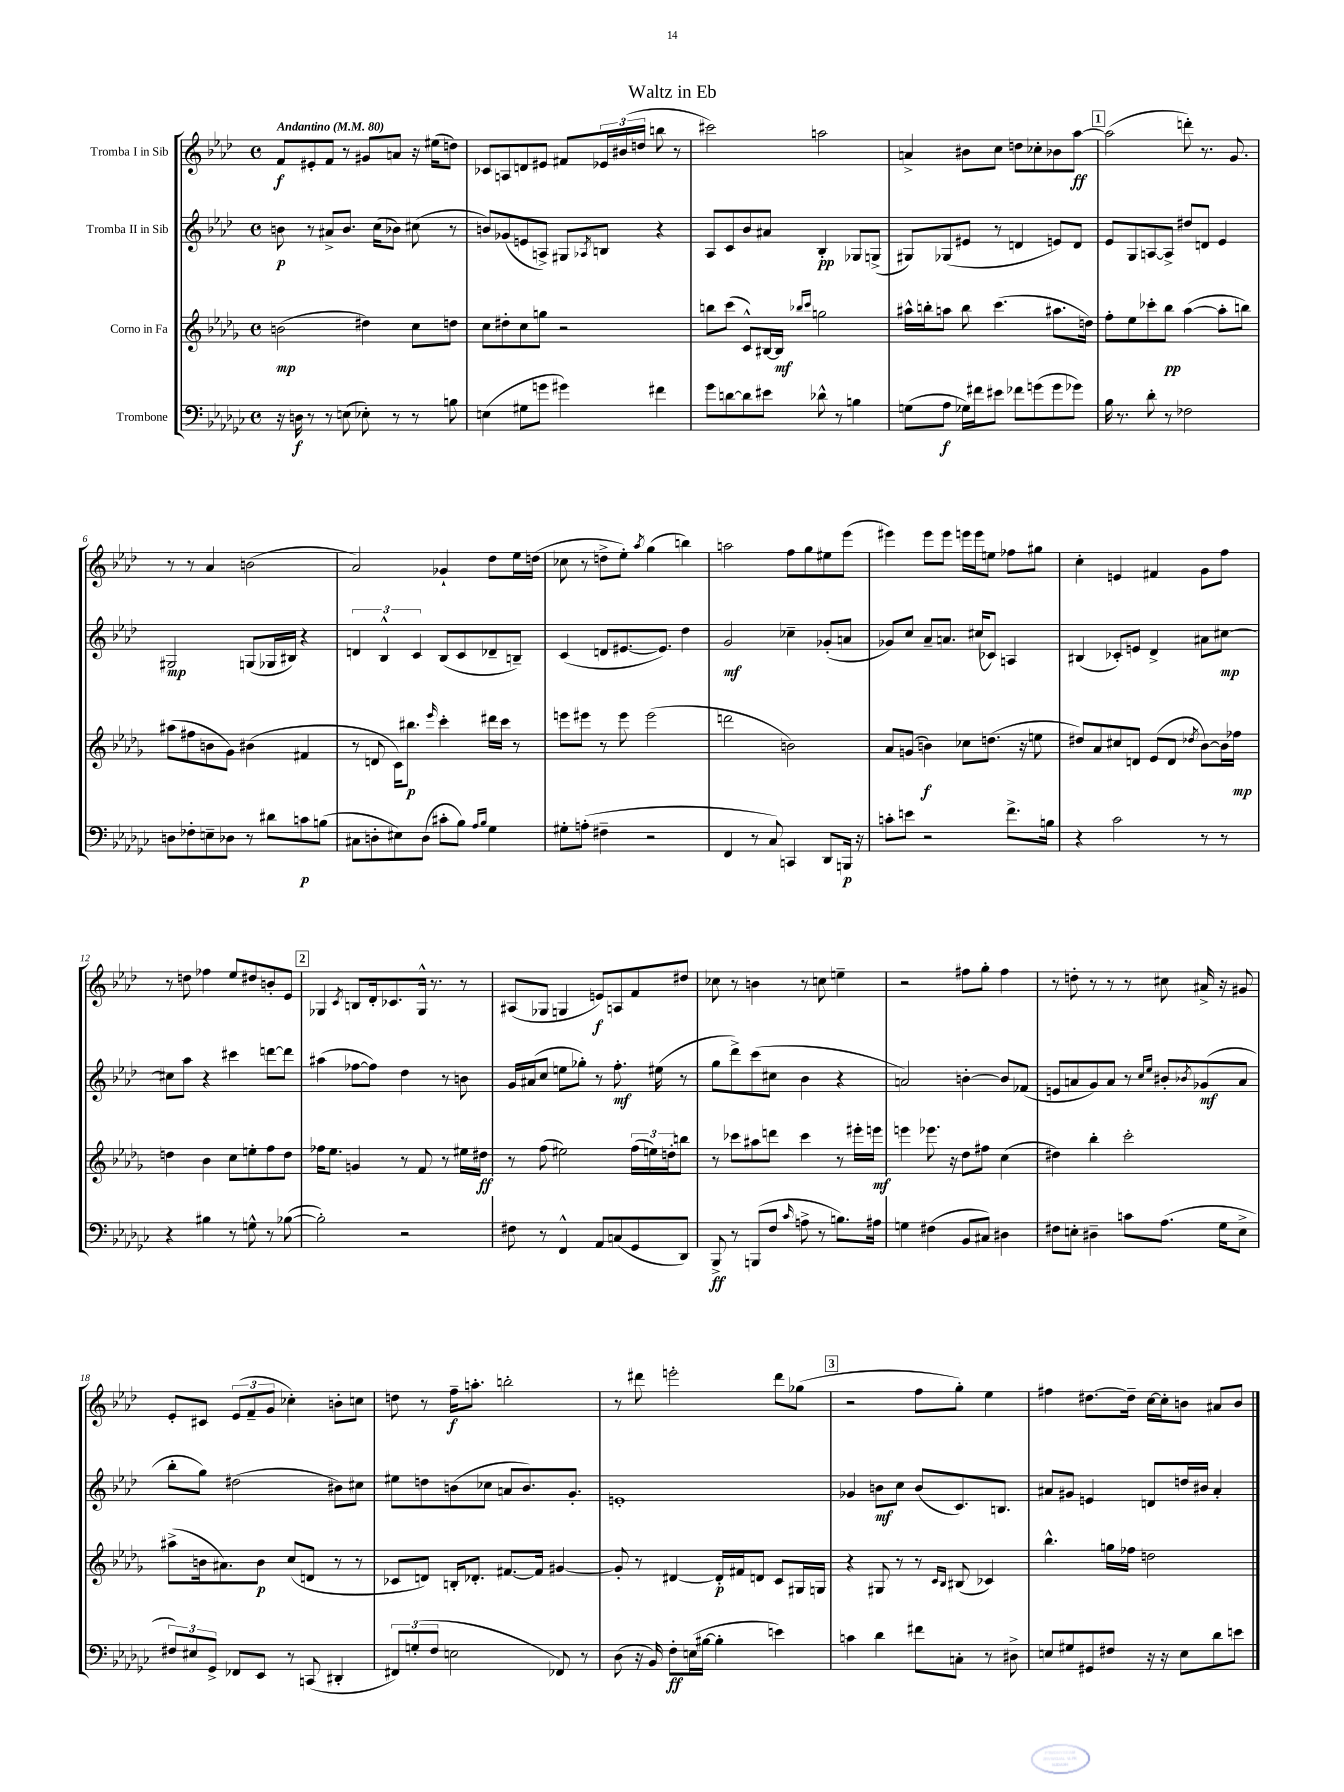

**kern	**dynam	**kern	**dynam	**kern	**dynam	**kern	**dynam
*part4	*part4	*part3	*part3	*part2	*part2	*part1	*part1
*staff4	*staff4	*staff3	*staff3	*staff2	*staff2	*staff1	*staff1
*I"Trombone	*	*I"Corno in Fa	*	*I"Tromba II in Sib	*	*I"Tromba I in Sib	*
*clefF4	*	*clefG2	*	*clefG2	*	*clefG2	*
*k[b-e-a-d-g-c-]	*	*k[b-e-a-d-g-]	*	*k[b-e-a-d-]	*	*k[b-e-a-d-]	*
*M4/4	*	*M4/4	*	*M4/4	*	*M4/4	*
*met(c)	*	*met(c)	*	*met(c)	*	*met(c)	*
*MM80	*	*MM80	*	*MM80	*	*MM80	*
=1	=1	=1	=1	=1	=1	=1	=1
!	!	!	!	!	!	!LO:TX:a:B:t=Andantino	!
16r	.	(2bn\	mp	8bn\	p	8f/L	f
16Dn\	f	.	.	.	.	.	.
8r	.	.	.	8r	.	8e#X'/	.
8r	.	.	.	8a#X^/L	.	8f/J	.
(8En\	.	.	.	8.b/J	.	8r	.
8E-X'\)	.	4dd#X\)	.	.	.	8g#X/L	.
.	.	.	.	(16cc\KL	.	.	.
8r	.	.	.	8b-X\J)	.	8an/J	.
8r	.	8cc\L	.	(8cc#X\	.	16r	.
.	.	.	.	.	.	(16ee#X\KL	.
8Bn\	.	8ddn\J	.	8r	.	8ddn\J)	.
=2	=2	=2	=2	=2	=2	=2	=2
(4En\	.	8cc\L	.	8bn/L)	.	8c-X/L	.
.	.	8dd#X'\	.	(8g-X/	.	8An/	.
8G#X\L	.	8cc\	.	8en/	.	8dn/	.
8gn\J	.	8ggn\J	.	8An^/J)	.	8e#X/J	.
4g#X\)	.	2r	.	8G#X/L	.	8f#X/L	.
.	.	.	.	8qA-X/	.	.	.
.	.	.	.	8Bn/J	.	24e-X/L	.
.	.	.	.	.	.	(24b#X/	.
.	.	.	.	.	.	24ddn/JJ	.
4f#X\	.	.	.	4r	.	8bbn\	.
.	.	.	.	.	.	8r	.
=3	=3	=3	=3	=3	=3	=3	=3
8g-\L	.	8bbn\L	.	8A-/L	.	2ccc#X\)	.
[8dn\	.	(8ccc\J	.	8c/	.	.	.
8d\]	.	8c^^/L)	.	8b-/	.	.	.
8e#X\J	.	[16B#X/L	.	8a#X/J	.	.	.
.	.	16B#/JJ]	mf	.	.	.	.
.	.	16qqbb-X/LL	.	.	.	.	.
.	.	16qqccc/JJ	.	.	.	.	.
8d-X^^\	.	2ggn\	.	4B-'/	pp	2aan\	.
8r	.	.	.	.	.	.	.
4Bn\	.	.	.	8G-X/L	.	.	.
.	.	.	.	(8Gn^/J	.	.	.
=4	=4	=4	=4	=4	=4	=4	=4
(8Gn\L	.	16aa#X^^\LL	.	8G#X/L)	.	4an^/	.
.	.	16bbn'\J	.	.	.	.	.
8A-\J	f	8aan\J	.	(8G-X/	.	.	.
16G-X\LL)	.	8bb\	.	8e#X/J	.	8b#X\L	.
16f#X\J	.	.	.	.	.	.	.
8e#X\J	.	(4.ccc\	.	8r	.	8cc\J	.
8f-X\L	.	.	.	4dn/	.	8ddn\L	.
(8gn\	.	.	.	.	.	8cc-X'\	.
8g\	.	8.aa#X\L	.	8en/L)	.	8b-X\	.
8g-X\J)	.	.	.	8d/J	.	[8aa-\J	ff
.	.	16ddn\Jk)	.	.	.	.	.
!!LO:REH:place=s1:t=1
=5	=5	=5	=5	=5	=5	=5	=5
16B-\	.	8ff'\L	.	8e-/L	.	(2aa-\]	.
8.r	.	.	.	.	.	.	.
.	.	8ee-\	.	8G/	.	.	.
8d-'\	.	8ccc-X'\	.	[8An/	.	.	.
8r	.	8bb-\J	pp	8A^/J]	.	.	.
2F-X\	.	([4aa-\	.	8dd#X/L	.	8dddn'\)	.
.	.	.	.	8dn/J	.	8.r	.
.	.	8aa-'\L]	.	4e-/	.	.	.
.	.	.	.	.	.	8.g/	.
.	.	8bbn\J)	.	.	.	.	.
!!LO:LB:g=z
=6	=6	=6	=6	=6	=6	=6	=6
8Dn\L	.	(8aa#X\L	.	2G#X/	mp	8r	.
8F-X'\	.	8ff#X\	.	.	.	8r	.
8En~\	.	8bn\	.	.	.	4a-/	.
8D-X\J	.	8g-\J)	.	.	.	.	.
8r	.	(4b#X\	.	(8Gn/L	.	(2bn\	.
8d#X\L	.	.	.	16G-X/L	.	.	.
.	.	.	.	16B#X/JJ)	.	.	.
8cn\	p	4f#X/	.	4r	.	.	.
(8Bn\J	.	.	.	.	.	.	.
=7	=7	=7	=7	=7	=7	=7	=7
8C#X\L	.	8r	.	6dn/	.	2a-/)	.
8Dn'\	.	8dn/	.	.	.	.	.
.	.	.	.	6B-^^/	.	.	.
8E#X\)	.	16c\KL)	.	.	.	.	.
.	.	8.bb#X\J	p	.	.	.	.
.	.	.	.	6c/	.	.	.
(8D\J	.	.	.	.	.	.	.
.	.	16qqeee-/	.	.	.	.	.
8c#X'\L	.	4ccc'\	.	(8B-/L	.	4g-X`/	.
8B-\J)	.	.	.	8c/	.	.	.
16qqA-/LL	.	.	.	.	.	.	.
16qqB-/JJ	.	.	.	.	.	.	.
4G-\	.	16ddd#X\LL	.	8d-X~/	.	8dd-\L	.
.	.	16ccc\JJ	.	.	.	.	.
.	.	8r	.	8Bn~/J)	.	16ee-\L	.
.	.	.	.	.	.	(16ddn\JJ	.
=8	=8	=8	=8	=8	=8	=8	=8
8G#X'\L	.	8eeen\L	.	(4c/	.	8cc-X\	.
(8An'\J	.	8eee#X\J	.	.	.	8r	.
4F#X~\	.	8r	.	8dn/L	.	8ddn^\L	.
.	.	8eee#\	.	[8.e#X/	.	8ee-'\J)	.
.	.	.	.	.	.	8qaa-/	.
2r	.	(2eee#\	.	.	.	(4gg\	.
.	.	.	.	8.e#/J])	.	.	.
.	.	.	.	4dd-\	.	4bbn\)	.
=9	=9	=9	=9	=9	=9	=9	=9
4FF/	.	2dddn\	.	2g/	mf	2aan\	.
8r	.	.	.	.	.	.	.
8C-/)	.	.	.	.	.	.	.
4CCn/	.	2bn\)	.	4cc-X~\	.	8ff\L	.
.	.	.	.	.	.	8gg\	.
8DD-/L	.	.	.	(8g-X'/L	.	8ee#X\	.
16BBBn/Jk	p	.	.	8an/J	.	(8eee-\J	.
16r	.	.	.	.	.	.	.
=10	=10	=10	=10	=10	=10	=10	=10
8cn'\L	.	8a-/L	.	8g-X/L)	.	4eee#X\)	.
8en\J	.	(8gn/J	.	8cc/J	.	.	.
2r	.	4bn\)	f	8a-~/L	.	8eee#\L	.
.	.	.	.	8.an/J	.	8eee#\J	.
.	.	8cc-X\L	.	.	.	16eeen\LL	.
.	.	.	.	(16cc#X/KL	.	16eee\J	.
.	.	(8.ddn\J	.	8c-X/J)	.	8een\J	.
8.f^\L	.	.	.	4An/	.	8ff-X\L	.
.	.	16r	.	.	.	.	.
.	.	8een\	.	.	.	8gg#X\J	.
16Bn\Jk	.	.	.	.	.	.	.
=11	=11	=11	=11	=11	=11	=11	=11
4r	.	8dd#X/L)	.	(4B#X/	.	4cc'\	.
.	.	8a-/	.	.	.	.	.
2c-\	.	8cc#X/	.	8c-X'/L)	.	4en/	.
.	.	8dn/J	.	8en/J	.	.	.
.	.	(8e-/L	.	4d-^/	.	4f#X/	.
.	.	8d/J	.	.	.	.	.
.	.	8qdd-X/	.	.	.	.	.
8r	.	[8b-\L)	.	8a#X\L	.	8g\L	.
8r	.	16b-\L]	.	[8cc#X\J	mp	8ff\J	.
.	.	16ff-X\JJ	mp	.	.	.	.
!!LO:LB:g=z
=12	=12	=12	=12	=12	=12	=12	=12
4r	.	4ddn\	.	8cc#X\L]	.	8r	.
.	.	.	.	8aa-\J	.	8ddn\	.
4B#X\	.	4b-\	.	4r	.	4ff-X\	.
8r	.	8cc\L	.	4ccc#X\	.	8ee-/L	.
8Gn^^\	.	8een'\	.	.	.	8dd#X/	.
8r	.	8ff\	.	[8dddn\L	.	8bn'/	.
([8B-X\	.	8dd\J	.	8ddd\J]	.	8e-/J	.
!!LO:REH:place=s1:t=2
=13	=13	=13	=13	=13	=13	=13	=13
2B-'\])	.	16ff-X\KL	.	(4aa#X\	.	4G-X/	.
.	.	8.ee-\J	.	.	.	.	.
.	.	.	.	.	.	8qc/	.
.	.	4gn/	.	[8ff-X\L	.	8Bn/L	.
.	.	.	.	8ff-\J])	.	16d-'/k	.
.	.	.	.	.	.	8.c-X/	.
2r	.	8r	.	4dd-\	.	.	.
.	.	8f/	.	.	.	16G-^^/Jk	.
.	.	.	.	.	.	8.r	.
.	.	8r	.	8r	.	.	.
.	.	16ee#X\LL	.	8bn\	.	8r	.
.	.	16dd#X\JJ	ff	.	.	.	.
=14	=14	=14	=14	=14	=14	=14	=14
8F#X\	.	8r	.	16g/LL	.	(8A#X/L	.
.	.	.	.	(16a#X/J	.	.	.
8r	.	(8ff\	.	8cc/J	.	8G-X/J	.
4FF^^/	.	2ee#X\)	.	8een\L	.	4Gn/	.
.	.	.	.	8gg-X'\J)	.	.	.
8AA-/L	.	.	.	8r	.	8en/L)	f
(8Cn/	.	.	.	8.ff'\	mf	8An/	.
8GG-/	.	(24ff\LL	.	.	.	8f/	.
.	.	24een\)	.	.	.	.	.
.	.	.	.	(16ee#X\	.	.	.
.	.	24ddn'\J	.	.	.	.	.
8DD-/J)	.	8bbn\J	.	8r	.	8dd#X/J	.
=15	=15	=15	=15	=15	=15	=15	=15
8BBB-^/	ff	8r	.	8gg\L	.	8cc-X\	.
8r	.	8ccc-X\L	.	8ddd-^\)	.	8r	.
(8BBBn/L	.	8aa#X\	.	(8ccc\	.	4bn\	.
8F/J	.	8dddn\J	.	8cc#X\J	.	.	.
16qqc-/	.	.	.	.	.	.	.
8An^\	.	4ccc-\	.	4b-\	.	8r	.
8r	.	.	.	.	.	8ccn\	.
8.Bn\L)	.	8r	.	4r	.	4een~\	.
.	.	16eee#X'\LL	.	.	.	.	.
16A#X\Jk	.	16eeen\JJ	mf	.	.	.	.
=16	=16	=16	=16	=16	=16	=16	=16
4Gn\	.	4eeen\	.	2an/)	.	2r	.
(4F#X\	.	8.eee-X\	.	.	.	.	.
.	.	16r	.	.	.	.	.
8BB-/L	.	8dd-\L	.	[4bn'\	.	8ff#X\L	.
8C#X/J)	.	8ff#X\J	.	.	.	8gg'\J	.
4D#X\	.	(4cc\	.	8b/L]	.	4ff#\	.
.	.	.	.	(8f-X/J	.	.	.
=17	=17	=17	=17	=17	=17	=17	=17
8F#X\L	.	4dd#X\)	.	8en/L	.	8r	.
8En'\J	.	.	.	8an/	.	8ddn'\	.
4D#X~\	.	4bb-'\	.	8g/)	.	8r	.
.	.	.	.	8a/J	.	8r	.
8cn\L	.	2ccc'\	.	8r	.	8r	.
.	.	.	.	16qqcc/LL	.	.	.
.	.	.	.	16qqee-/JJ	.	.	.
(8.A-\J	.	.	.	8b#X'/L	.	8cc#X\	.
.	.	.	.	8qb-X/	.	.	.
.	.	.	.	(8g-X/	mf	16a#X^/	.
16G-\KL	.	.	.	.	.	16r	.
8E^\J	.	.	.	8a/J	.	8g#X/	.
!!LO:LB:g=z
=18	=18	=18	=18	=18	=18	=18	=18
12F#X/L)	.	(8aa#X^\L	.	8bb-'\L	.	8e-'/L	.
12E#X/	.	.	.	.	.	.	.
.	.	16bn\k	.	8gg\J)	.	8c#X/J	.
12GG-^/J	.	.	.	.	.	.	.
.	.	8.a#X\)	.	.	.	.	.
8FF-X/L	.	.	.	(2dd#X\	.	(12e-/L	.
.	.	.	.	.	.	12f~/	.
8EE-/J	.	8b\J	p	.	.	.	.
.	.	.	.	.	.	12g/J	.
8r	.	(8cc/L	.	.	.	4cc-X'\)	.
(8CCn/	.	8dn/J	.	.	.	.	.
4DD#X'/	.	8r	.	8b#X\L)	.	8bn'\L	.
.	.	8r	.	8cc#X\J	.	8ccn\J	.
=19	=19	=19	=19	=19	=19	=19	=19
12FF#X/L)	.	8c-X/L	.	8ee#X\L	.	8ddn\	.
(12Gn'/	.	.	.	.	.	.	.
.	.	8dn/J)	.	8ddn\	.	8r	.
12F/J	.	.	.	.	.	.	.
2En\	.	16Bn'/KL	.	(8bn\	.	16ff~\KL	f
.	.	8.d-X'/J	.	.	.	8.aan'\J	.
.	.	.	.	8cc-X\J	.	.	.
.	.	[8.f#X/L	.	8an/L	.	2bbn'\	.
.	.	.	.	8.b/)	.	.	.
.	.	16f#/Jk]	.	.	.	.	.
8FF-X/)	.	[4g#X/	.	.	.	.	.
.	.	.	.	8.g'/J	.	.	.
8r	.	.	.	.	.	.	.
=20	=20	=20	=20	=20	=20	=20	=20
(8D-\	.	8g#'/]	.	1en'	.	8r	.
16r	.	8r	.	.	.	8ddd#X\	.
16BB-/)	.	.	.	.	.	.	.
8F'\L	ff	[4d#X/	.	.	.	2eeen'\	.
(16En\L	.	.	.	.	.	.	.
[16B#X\JJ	.	.	.	.	.	.	.
4B#'\]	.	16d#'/LL]	p	.	.	.	.
.	.	16f#X/J	.	.	.	.	.
.	.	8dn/J	.	.	.	.	.
4en\)	.	8c/L	.	.	.	8ddd#\L	.
.	.	16G#X/L	.	.	.	(8gg-X\J	.
.	.	16Gn/JJ	.	.	.	.	.
!!LO:REH:place=s1:t=3
=21	=21	=21	=21	=21	=21	=21	=21
4cn\	.	4r	.	4g-X/	.	2r	.
4d-\	.	8G#X/	.	8bn\L	mf	.	.
.	.	8r	.	8cc\J	.	.	.
8f#X\L	.	8r	.	(8b/L	.	8ff\L	.
.	.	16qqc/LL	.	.	.	.	.
.	.	16qqB-/JJ	.	.	.	.	.
8Cn'\J	.	(8B#X/	.	8.c/)	.	8gg'\J)	.
8r	.	4c-X/)	.	.	.	4ee-\	.
.	.	.	.	8.Bn/J	.	.	.
8D#X^\	.	.	.	.	.	.	.
=22	=22	=22	=22	=22	=22	=22	=22
8En/L	.	4.bb-^^\	.	8a#X/L	.	4ff#X\	.
8G#X/	.	.	.	8g#X/J	.	.	.
8GG#X/	.	.	.	4en/	.	[8.dd#X\L	.
8F#X/J	.	16ggn\LL	.	.	.	.	.
.	.	16ff-X\JJ	.	.	.	16dd#~\Jk]	.
16r	.	2ddn\	.	8dn/L	.	[16cc\LL	.
16r	.	.	.	.	.	16cc'\J]	.
8E\L	.	.	.	16ddn/L	.	8bn\J	.
.	.	.	.	16b#X/JJ	.	.	.
8d-\	.	.	.	4a#'/	.	8a#X/L	.
8en\J	.	.	.	.	.	8b/J	.
==	==	==	==	==	==	==	==
*-	*-	*-	*-	*-	*-	*-	*-
